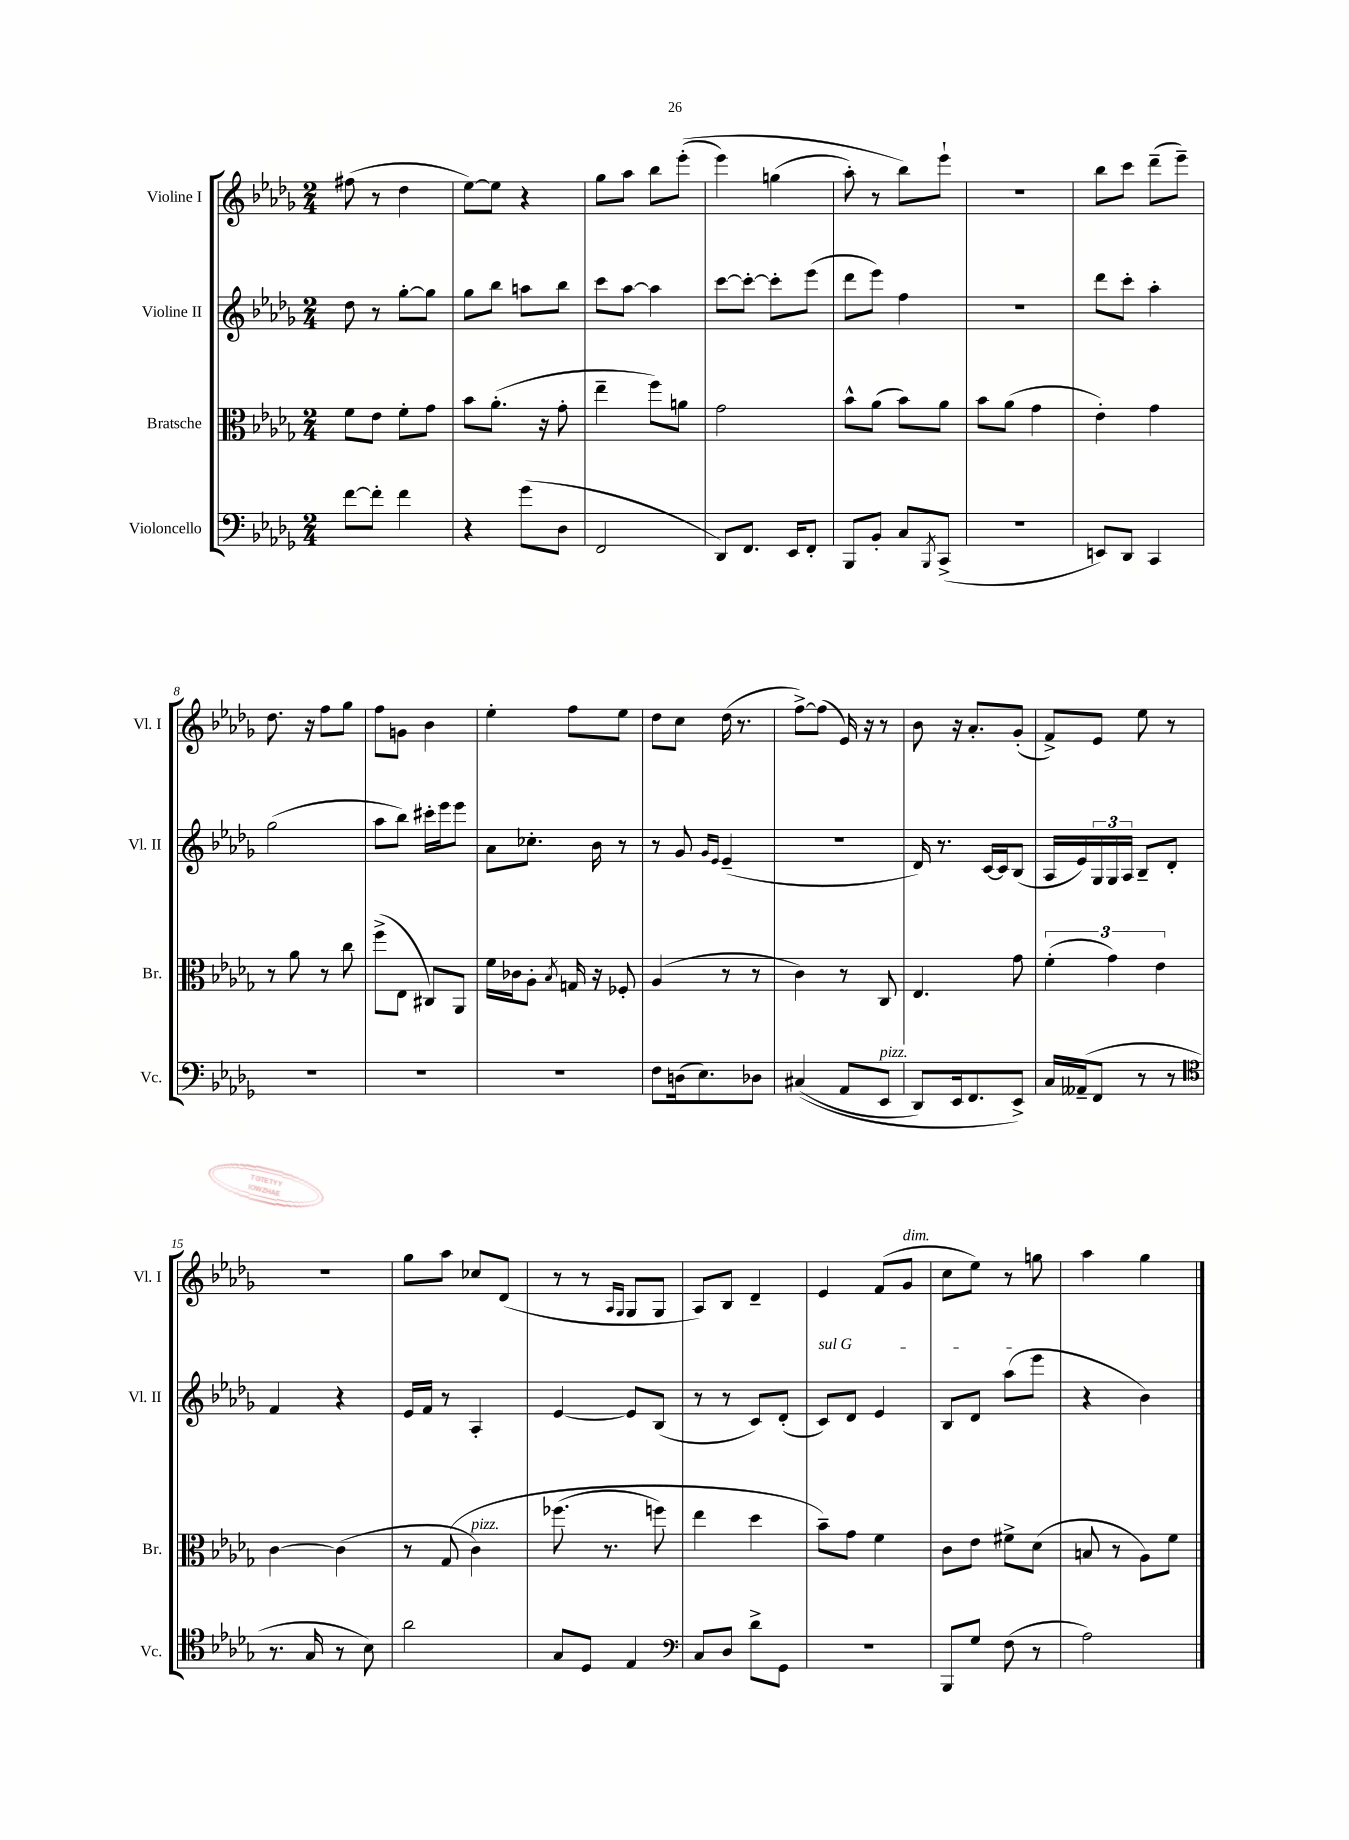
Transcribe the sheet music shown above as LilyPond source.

<<
\new StaffGroup <<
\new Staff = "s0" \with { instrumentName = "Violine I" shortInstrumentName = "Vl. I" } {
    \clef treble \key des \major \numericTimeSignature \time 2/4
    fis''8( r8 des''4 |
    ees''8~) ees''8 r4 |
    ges''8 aes''8 bes''8 ees'''8-.(\( |
    ees'''4) g''4( |
    aes''8-.) r8 bes''8\) ees'''8-! |
    R2 |
    bes''8 c'''8 des'''8--( ees'''8--) |
    des''8. r16 f''8 ges''8 |
    f''8 g'8 bes'4 |
    ees''4-. f''8 ees''8 |
    des''8 c''8 des''16( r8. |
    f''8~->) f''8( ees'16) r16 r8 |
    bes'8 r16 aes'8.-. ges'8-.( |
    f'8->) ees'8 ees''8 r8 |
    r2 |
    ges''8 aes''8 ces''8 des'8( |
    r8 r8 \grace { aes16 ges16 } ges8 ges8 |
    aes8) bes8 des'4-- |
    ees'4 f'8( ges'8^\markup { \italic "dim." } |
    c''8 ees''8) r8 g''8 |
    aes''4 ges''4 \bar "|." |
}
\new Staff = "s1" \with { instrumentName = "Violine II" shortInstrumentName = "Vl. II" } {
    \clef treble \key des \major \numericTimeSignature \time 2/4
    des''8 r8 ges''8~-. ges''8 |
    ges''8 bes''8 a''8 bes''8 |
    c'''8 aes''8~ aes''4 |
    c'''8~ c'''8~-. c'''8-. ees'''8( |
    des'''8 ees'''8) f''4 |
    R2 |
    des'''8 c'''8-. aes''4-. |
    ges''2( |
    aes''8 bes''8) cis'''16-. ees'''16 ees'''8 |
    aes'8 ces''8.-. bes'16 r8 |
    r8 ges'8 \grace { ges'16 ees'16 } ees'4--( |
    r2 |
    des'16) r8. c'16~ c'16 bes8( |
    aes16 ees'16) \tuplet 3/2 { ges16 ges16 aes16 } bes8-- des'8-. |
    f'4 r4 |
    ees'16 f'16 r8 aes4-. |
    ees'4~ ees'8 bes8( |
    r8 r8 c'8) des'8-.( |
    \once \override TextSpanner.bound-details.left.text = \markup { \italic "sul G" } c'8\startTextSpan) des'8 ees'4 |
    bes8 des'8 aes''8( ees'''8\stopTextSpan |
    r4 bes'4) \bar "|." |
}
\new Staff = "s2" \with { instrumentName = "Bratsche" shortInstrumentName = "Br." } {
    \clef alto \key des \major \numericTimeSignature \time 2/4
    f'8 ees'8 f'8-. ges'8 |
    bes'8 aes'8.-.( r16 ges'8-. |
    ees''4-- f''8) a'8 |
    ges'2 |
    bes'8-^ aes'8( bes'8) aes'8 |
    bes'8 aes'8( ges'4 |
    ees'4-.) ges'4 |
    r8 aes'8 r8 c''8 |
    f''8->( ees8 cis8) aes,8 |
    f'16 ces'16 aes8-. \acciaccatura { bes8 } g16 r16 fes8-. |
    aes4( r8 r8 |
    c'4) r8 c8 |
    ees4. ges'8 |
    \tuplet 3/2 { f'4-.( ges'4) ees'4 } |
    c'4~ c'4( |
    r8 ges8\( c'4^\markup { \italic "pizz." }) |
    fes''8.( r8. f''8) |
    ees''4 des''4 |
    bes'8--\) ges'8 f'4 |
    c'8 ees'8 fis'8-> des'8( |
    b8 r8 aes8) f'8 \bar "|." |
}
\new Staff = "s3" \with { instrumentName = "Violoncello" shortInstrumentName = "Vc." } {
    \clef bass \key des \major \numericTimeSignature \time 2/4
    f'8~ f'8-. f'4 |
    r4 ges'8( des8 |
    f,2 |
    des,8) f,8. ees,16 f,8-. |
    bes,,8 bes,8-. c8 \acciaccatura { bes,,8 } c,8->( |
    r2 |
    e,8) des,8 c,4 |
    R2 |
    R2 |
    R2 |
    f8 d16( ees8.) des8 |
    cis4(\( aes,8 ees,8^\markup { \italic "pizz." } |
    des,8) ees,16 f,8. ees,8->\) |
    c16 aeses,16--( f,8 r8 r8 |
    \clef tenor r8. ges16 r8 bes8) |
    aes'2 |
    ges8 des8 ees4 |
    \clef bass c8 des8 des'8-> ges,8 |
    r2 |
    bes,,8 ges8 f8( r8 |
    aes2) \bar "|." |
}
>>
>>
